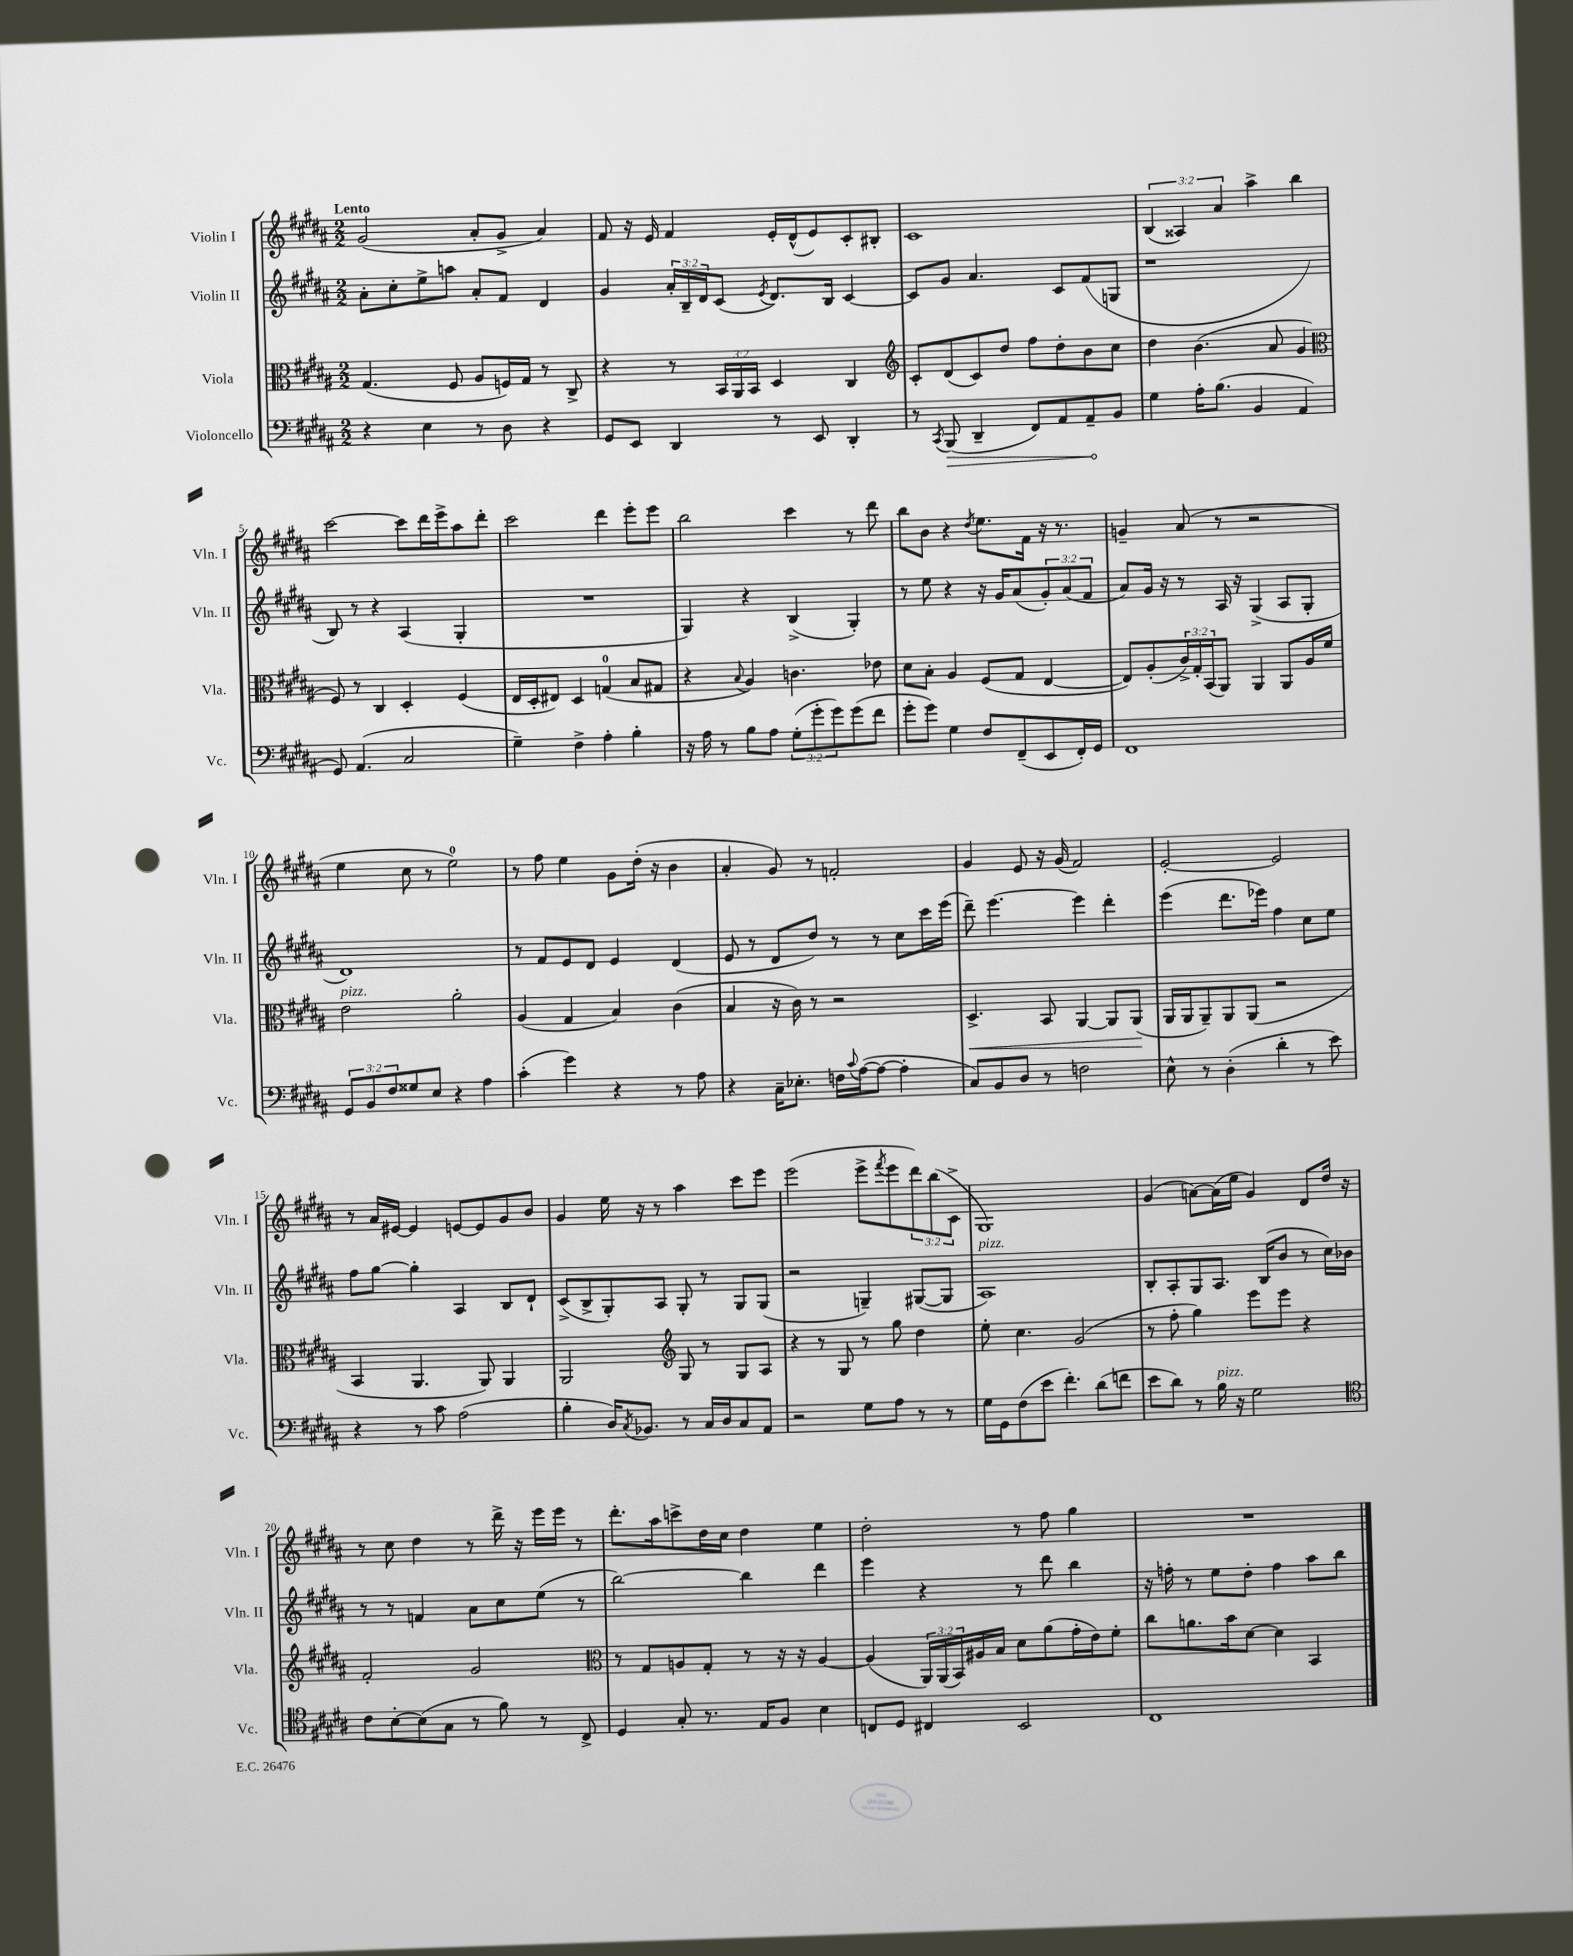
<<
\new StaffGroup <<
\new Staff = "s0" \with { instrumentName = "Violin I" shortInstrumentName = "Vln. I" } {
    \clef treble \key b \major \numericTimeSignature \time 2/2 \override Staff.TupletNumber.text = #tuplet-number::calc-fraction-text \tempo "Lento"
    gis'2( ais'8-. gis'8-> ais'4) |
    fis'8 r16 e'16 fis'4 e'16-. dis'16-^( e'8) cis'8-. bis8-. |
    cis'1 |
    \tuplet 3/2 { b4( aisis4) ais'4 } ais''4-> b''4 |
    cis'''2~ cis'''8 dis'''16 e'''16-> ais''8 dis'''8-. |
    cis'''2 dis'''4 e'''8-. e'''8 |
    b''2 cis'''4 r8 dis'''8 |
    b''8 b'8 r4 \acciaccatura { dis''8 } e''8. fis'16 r16 r8. |
    g'4-- ais'8( r8 r2 |
    e''4 cis''8 r8 e''2-0) |
    r8 fis''8 e''4 gis'8 dis''16-.( r16 b'4 |
    ais'4-. gis'8) r8 f'2-. |
    gis'4 e'8 r16 gis'16( fis'2) |
    e'2~-. e'2 |
    r8 ais'16 eis'16~ eis'4 e'8~ e'8 gis'8 b'8 |
    gis'4 e''16 r16 r8 ais''4 cis'''8 e'''8 |
    e'''2( e'''8-> \acciaccatura { fis'''8 } e'''8 \tuplet 3/2 { dis'''8) b''8( cis'8-> } |
    gis1) |
    gis'4( a'8~) a'16( e''16 gis'4) dis'8 dis''16 r16 |
    r8 cis''8 dis''4 r8 dis'''16-> r16 e'''16 e'''16 r8 |
    dis'''8.-. ais''16 c'''8-> dis''16 cis''16 dis''4 e''4 |
    dis''2-. r8 fis''8 gis''4 |
    R1 \bar "|." |
}
\new Staff = "s1" \with { instrumentName = "Violin II" shortInstrumentName = "Vln. II" } {
    \clef treble \key b \major \numericTimeSignature \time 2/2 \override Staff.TupletNumber.text = #tuplet-number::calc-fraction-text
    ais'8-. cis''8-. e''8-> a''8 ais'8-. fis'8 dis'4 |
    gis'4 \tuplet 3/2 { ais'16-. b16-- dis'16 } cis'8( \acciaccatura { e'8 } dis'8.) b16 cis'4~ |
    cis'8 gis'8 ais'4. cis'8 fis'8( g8 |
    r1 |
    b8) r8 r4 ais4( gis4-. |
    R1 |
    gis4) r4 b4->( gis4-.) |
    r8 e''8 r4 r16 gis'16 ais'8( \tuplet 3/2 { gis'8-.) ais'8( fis'8 } |
    ais'8) gis'16 r16 r8 ais16 r16 gis4->( ais8 gis8-. |
    dis'1) |
    r8 fis'8 e'8 dis'8 e'4 dis'4( |
    e'8 r8 dis'8 dis''8) r8 r8 cis''8 cis'''16 e'''16( |
    dis'''8--) e'''4.~ e'''4 dis'''4-. |
    e'''4( dis'''8. ees'''16) fis''4 cis''8 e''8 |
    fis''8 gis''8~ gis''4-. ais4 b8 dis'8-! |
    cis'8->( b8-> gis8-.) ais8 gis8-. r8 gis8 gis8( |
    r2 g4--) gis8~( gis8 |
    ais1^\markup { \italic "pizz." }) |
    b8-. ais8-. gis8 ais8. b16( b'8 r8 cis''16) bes'16 |
    r8 r8 f'4 ais'8 cis''8 e''8( r8 |
    b''2~) b''4 dis'''4 |
    e'''4 r4 r8 dis'''8 b''4 |
    r16 f''16-. r8 e''8 dis''8-. f''4 ais''8 b''8 \bar "|." |
}
\new Staff = "s2" \with { instrumentName = "Viola" shortInstrumentName = "Vla." } {
    \clef alto \key b \major \numericTimeSignature \time 2/2 \override Staff.TupletNumber.text = #tuplet-number::calc-fraction-text
    gis4.( fis8 ais8 f16) gis16 r8 cis8-> |
    r4 r8 \tuplet 3/2 { b,16 ais,16 b,16 } dis4 cis4 |
    \clef treble cis'8-. dis'8( cis'8) dis''8 fis''8 dis''8-. b'8 cis''8 |
    dis''4 b'4.( ais'8 gis'4 |
    \clef alto fis8) r8 cis4 dis4-. fis4( |
    e16 dis16-. eis8) dis4 g4-0( b8 gis8 |
    r4 \appoggiatura { b8 } ais4) c'4. ees'8 |
    dis'8 b8-. ais4 fis8( gis8 e4~ |
    e8) ais8-.( \tuplet 3/2 { cis'16->) gis16-. b,16( } ais,8) ais,4 ais,8 ais16 fis'16 |
    e'2^\markup { \italic "pizz." } ais'2-. |
    ais4( gis4 b4) cis'4( |
    b4 r16 cis'16) r8 r2 |
    dis4.->\< b,8 ais,4~ ais,8 ais,8\!( |
    ais,16 ais,16 ais,8--) ais,8 ais,8( r2 |
    b,4 ais,4. ais,8) ais,4 |
    ais,2 \clef treble gis8 r8 gis8 ais8 |
    r4 r8 gis8 r8 gis''8 dis''4 |
    e''8-. cis''4. gis'2( |
    r8 fis''8-. gis''4) e'''8 e'''8 r4 |
    fis'2-. gis'2 |
    \clef alto r8 gis8 a8 gis8-. r8 r16 r16 a4~ |
    a4( \tuplet 3/2 { ais,16) ais,16( b,16) } ais16 b16 dis'8 ais'8( gis'16-. e'16) fis'8-. |
    cis''8 a'8. b'16 dis'8~ dis'4 b,4 \bar "|." |
}
\new Staff = "s3" \with { instrumentName = "Violoncello" shortInstrumentName = "Vc." } {
    \clef bass \key b \major \numericTimeSignature \time 2/2 \override Staff.TupletNumber.text = #tuplet-number::calc-fraction-text
    r4 e4 r8 dis8 r4 |
    gis,8 e,8 dis,4 r8 e,8 dis,4-. |
    r8 \acciaccatura { cis,8 } \once \override Hairpin.circled-tip = ##t b,,8\>( dis,4-- fis,8) ais,8 ais,8--\! b,8 |
    gis4 ais16-. b8.( b,4 ais,4 |
    gis,8) ais,4.( cis2 |
    gis4--) fis4-> ais4-. b4-. |
    r16 ais16 r8 b8 ais8 \tuplet 3/2 { gis8-.( gis'8-. gis'8) } gis'8( fis'8 |
    gis'8-. gis'8) gis4 fis8 fis,8--( e,8 fis,16-.) gis,16 |
    fis,1 |
    \tuplet 3/2 { gis,8 b,8 fis8 } gisis8 e8 r4 ais4 |
    cis'4-.( gis'4) r4 r8 ais8 |
    r4 cis16-- ees8.-. f16 \appoggiatura { cis'8 } ais16~( ais8~ ais4-. |
    cis8) b,8 dis8 r8 f2 |
    e8-^ r8 dis4-.( dis'4-. r8 e'8) |
    r4 r8 cis'8 ais2( |
    b4-. dis16) \acciaccatura { cis8 } bes,8. r8 cis16 dis16 cis8 ais,8 |
    r2 gis8 ais8 r8 r8 |
    gis16 gis,16 fis8( e'8 fis'4.-.) dis'8( f'8 |
    e'8 dis'8) r8 b16^\markup { \italic "pizz." } r16 gis2 |
    \clef tenor cis'8 b8~-. b8( gis8 r8 fis'8) r8 cis8-> |
    dis4 gis8-. r8. e16 fis8 b4 |
    c8 dis8 cis4 b,2 |
    cis1 \bar "|." |
}
>>
>>
